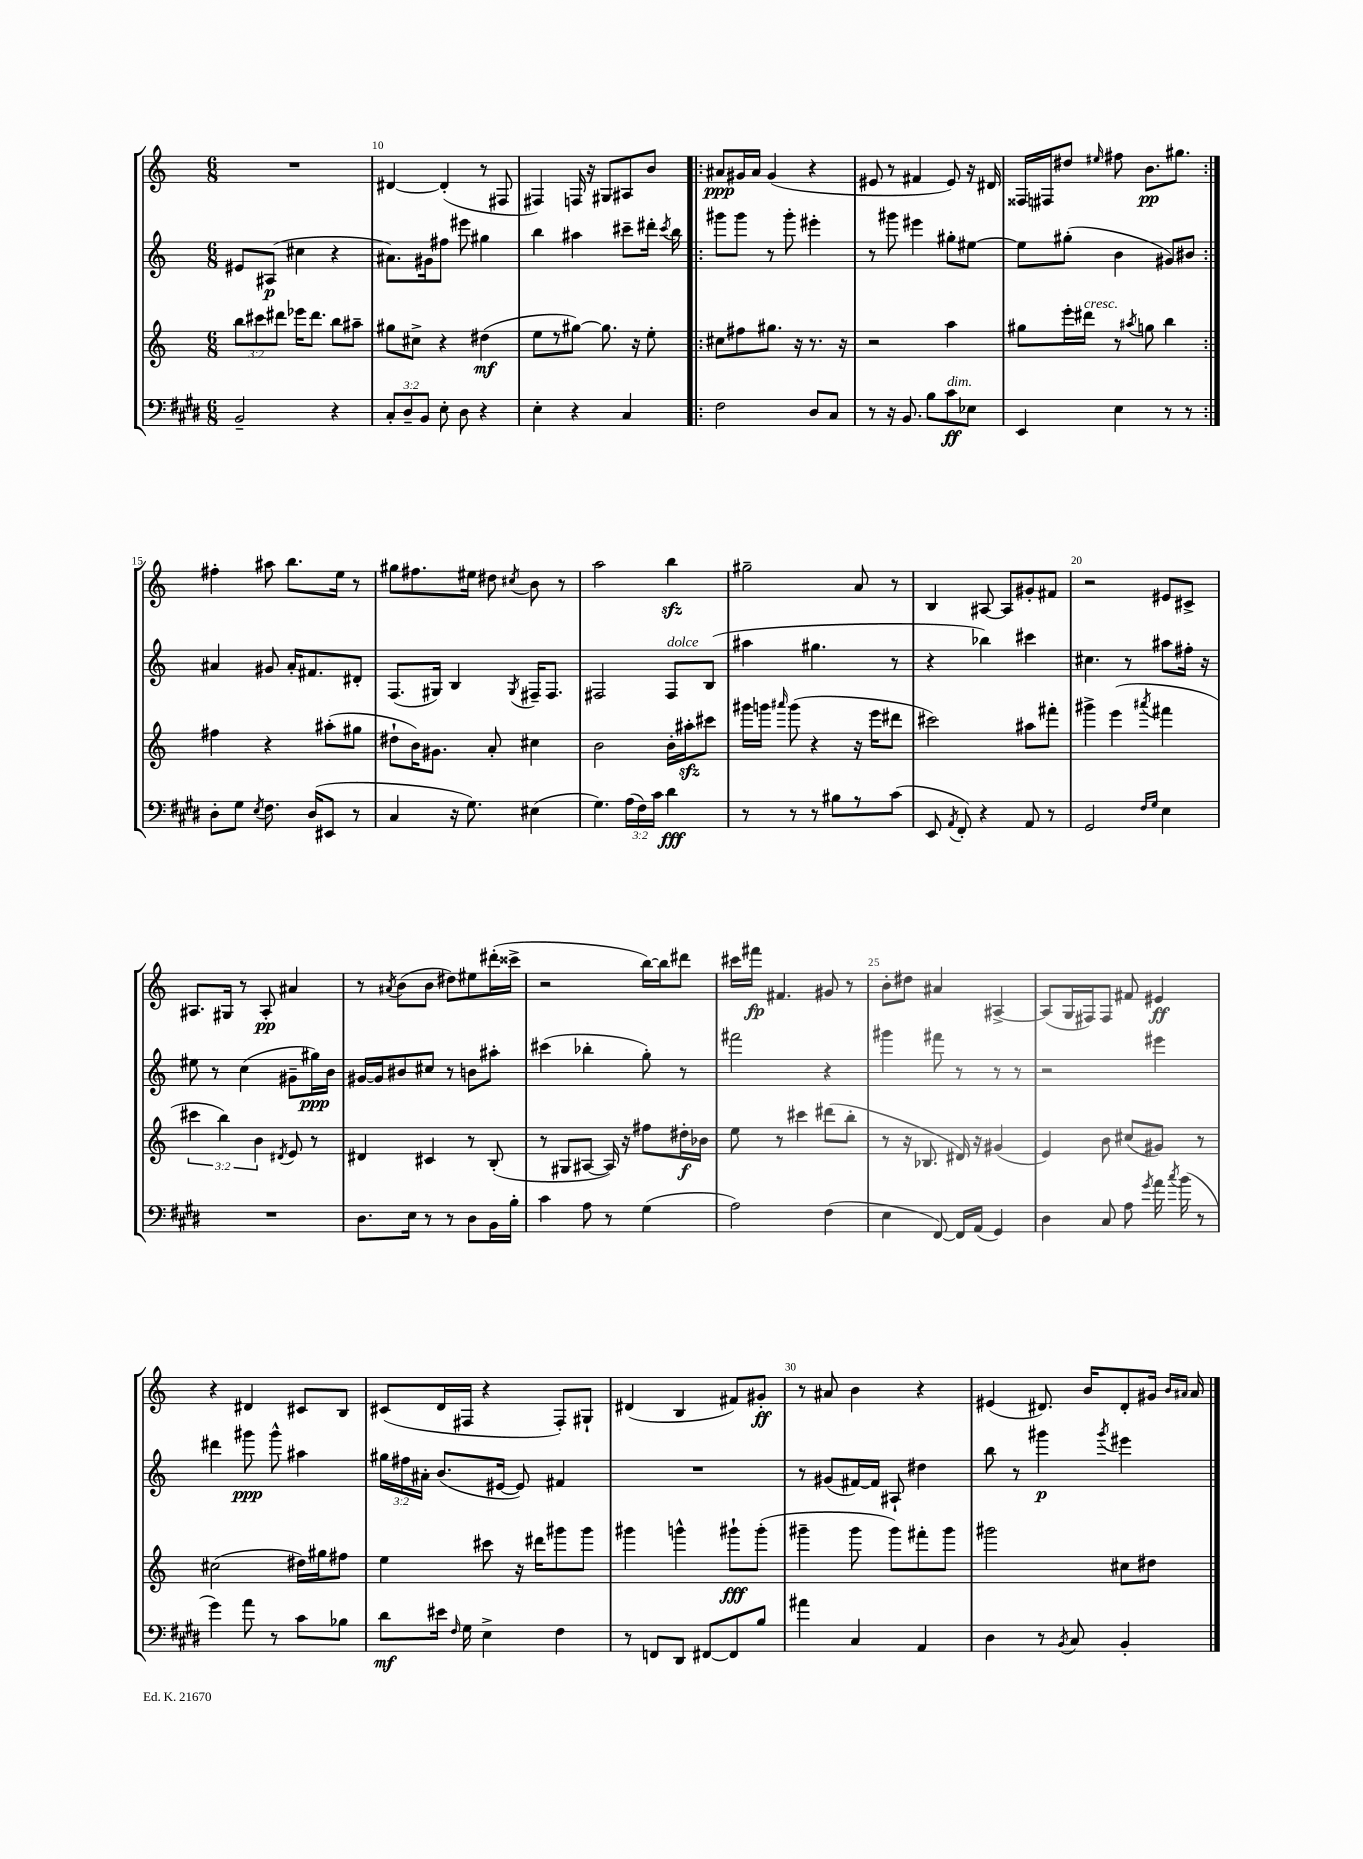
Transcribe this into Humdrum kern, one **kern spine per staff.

**kern	**dynam	**kern	**dynam	**kern	**dynam	**kern	**dynam
*part4	*part4	*part3	*part3	*part2	*part2	*part1	*part1
*staff4	*staff4	*staff3	*staff3	*staff2	*staff2	*staff1	*staff1
*clefF4	*	*clefG2	*	*clefG2	*	*clefG2	*
*k[f#c#g#d#]	*	*k[]	*	*k[]	*	*k[]	*
*M6/8	*	*M6/8	*	*M6/8	*	*M6/8	*
=9	=9	=9	=9	=9	=9	=9	=9
2BB~/	.	12bb\L	.	8e#X/L	.	2.r	.
.	.	12ccc#X\	.	.	.	.	.
.	.	.	.	(8A#X/J	p	.	.
.	.	12ddd#X\J	.	.	.	.	.
.	.	16eee-X\KL	.	4cc#X\	.	.	.
.	.	8.ddd#\J	.	.	.	.	.
4r	.	8bb\L	.	4r	.	.	.
.	.	8aa#X~\J	.	.	.	.	.
=10	=10	=10	=10	=10	=10	=10	=10
12C#'/L	.	8gg#X\L	.	8.a#X\L)	.	[4d#X/	.
12D#~/	.	.	.	.	.	.	.
.	.	8cc#X^\J	.	.	.	.	.
12BB/J	.	.	.	.	.	.	.
.	.	.	.	16g#X\k	.	.	.
8E'\	.	4r	.	8ff#X\J	.	(4d#'/]	.
8D#\	.	.	.	8eee#X\	.	.	.
4r	.	(4dd#X\	mf	4gg#X\	.	8r	.
.	.	.	.	.	.	8F#X/	.
=11	=11	=11	=11	=11	=11	=11	=11
4E'\	.	8ee\L	.	4bb\	.	4F#X/)	.
.	.	8r	.	.	.	.	.
4r	.	[8gg#X\J)	.	4aa#X\	.	16Fn/	.
.	.	.	.	.	.	16r	.
.	.	8.gg#\]	.	.	.	8G#X/L	.
4C#/	.	.	.	8ccc#X~\L	.	8A#X/	.
.	.	16r	.	.	.	.	.
.	.	8ee'\	.	16ddd#X'\Jk	.	8b/J	.
.	.	.	.	8qccc#/	.	.	.
.	.	.	.	16bb\	.	.	.
=12!|:	=12!|:	=12!|:	=12!|:	=12!|:	=12!|:	=12!|:	=12!|:
2F#\	.	8cc#X\L	.	8ggg#X\L	.	8a#X/L	ppp
.	.	8ff#X\	.	8ggg#\J	.	16g#X/L	.
.	.	.	.	.	.	16a#/JJ	.
.	.	8.gg#X\J	.	8r	.	(4g#/	.
.	.	.	.	8ggg#'\	.	.	.
.	.	16r	.	.	.	.	.
8D#/L	.	8.r	.	4eee#X'\	.	4r	.
8C#/J	.	.	.	.	.	.	.
.	.	16r	.	.	.	.	.
=13	=13	=13	=13	=13	=13	=13	=13
8r	.	2r	.	8r	.	8e#X/	.
16r	.	.	.	8ggg#X\	.	8r	.
8.BB/	.	.	.	.	.	.	.
.	.	.	.	4eee#X\	.	4f#X/	.
8B\L	.	.	.	.	.	.	.
!LO:TX:a:i:t=dim.	!	!	!	!	!	!	!
8c#\	ff	4aa\	.	8gg#X'\L	.	8e#/)	.
8E-X\J	.	.	.	[8ee#X\J	.	16r	.
.	.	.	.	.	.	16d#X/	.
=14	=14	=14	=14	=14	=14	=14	=14
4EE/	.	8gg#X\L	.	8ee#\L]	.	16F##X/LL	.
.	.	.	.	.	.	16F#X/J	.
.	.	16eee'\L	.	(8gg#X'\J	.	8dd#X/J	.
!	!	!LO:TX:a:i:t=cresc.	!	!	!	!	!
.	.	16ddd#X\JJ	.	.	.	.	.
.	.	.	.	.	.	16qqee#X/	.
4E\	.	8r	.	4b\	.	8ff#X\	.
.	.	8qaa#X/	.	.	.	.	.
.	.	8ggn\	.	.	.	8.b\L	pp
8r	.	4bb\	.	8g#X/L)	.	.	.
.	.	.	.	.	.	8.gg#X\J	.
8r	.	.	.	8b#X/J	.	.	.
!!LO:LB:g=z
=15:|!	=15:|!	=15:|!	=15:|!	=15:|!	=15:|!	=15:|!	=15:|!
8D#'\L	.	4ff#X\	.	4a#X/	.	4ff#X'\	.
8G#\J	.	.	.	.	.	.	.
8qE/	.	.	.	.	.	.	.
8.F#\	.	4r	.	8g#X/	.	8aa#X\	.
.	.	.	.	16a#'/KL	.	8.bb\L	.
(16D#/KL	.	.	.	8.f#X/	.	.	.
8EE#X/J	.	(8aa#X'\L	.	.	.	.	.
.	.	.	.	.	.	16ee\Jk	.
8r	.	8gg#X\J	.	8d#X'/J	.	8r	.
=16	=16	=16	=16	=16	=16	=16	=16
4C#/	.	8dd#X`\L	.	(8.F/L	.	8gg#X\L	.
.	.	16b\K)	.	.	.	8.ff#X\	.
.	.	8.g#X\J	.	16G#X/Jk)	.	.	.
16r	.	.	.	4B/	.	.	.
8.G#\)	.	.	.	.	.	16ee#X\Jk	.
.	.	8a'/	.	.	.	8dd#X\	.
.	.	.	.	8qG#/	.	8qcc#X/	.
(4E#X\	.	4cc#X\	.	16F#X~/KL	.	8b\	.
.	.	.	.	8.F#/J	.	.	.
.	.	.	.	.	.	8r	.
=17	=17	=17	=17	=17	=17	=17	=17
4.G#\)	.	2b\	.	2F#X/	.	2aa\	.
(24A\LL	.	.	.	.	.	.	.
24F#\)	.	.	.	.	.	.	.
24c#\JJ	.	.	.	.	.	.	.
!	!	!	!	!LO:TX:a:i:t=dolce	!	!	!
4d#\	fff	16b'\LL	.	8F#/L	.	4bbzz\	.
.	.	16aa#Xzz'\J	.	.	.	.	.
.	.	8ccc#X\J	.	(8B/J	.	.	.
=18	=18	=18	=18	=18	=18	=18	=18
8r	.	16ggg#X\LL	.	4aa#X\	.	2gg#X~\	.
.	.	16gggn\JJ	.	.	.	.	.
.	.	16qqaaa#X/	.	.	.	.	.
8r	.	(8ggg\	.	.	.	.	.
8r	.	4r	.	4.gg#X\	.	.	.
8B#X\L	.	.	.	.	.	.	.
8r	.	16r	.	.	.	8a/	.
.	.	16eee\KL	.	.	.	.	.
(8c#\J	.	8ddd#X\J	.	8r	.	8r	.
=19	=19	=19	=19	=19	=19	=19	=19
8EE/	.	2ccc#X\)	.	4r	.	4B/	.
8qAA/	.	.	.	.	.	.	.
8FF#'/)	.	.	.	.	.	.	.
4r	.	.	.	4bb-X\)	.	[8A#X/	.
.	.	.	.	.	.	8A#/L]	.
8AA/	.	8aa#X\L	.	4ccc#X\	.	8g#X'/	.
8r	.	8fff#X'\J	.	.	.	8f#X/J	.
=20	=20	=20	=20	=20	=20	=20	=20
2GG#/	.	4ggg#X^\	.	4.cc#X\	.	2r	.
.	.	(4eee\	.	.	.	.	.
.	.	.	.	8r	.	.	.
16qqF#/LL	.	.	.	.	.	.	.
16qqG#/JJ	.	8qaaa#X/	.	.	.	.	.
4E\	.	4fff#X\	.	8aa#X\L	.	8e#X/L	.
.	.	.	.	16ff#X'\Jk	.	8c#X^/J	.
.	.	.	.	16r	.	.	.
!!LO:LB:g=z
=21	=21	=21	=21	=21	=21	=21	=21
2.r	.	6ccc#X\	.	8ee#X\	.	8.A#X/L	.
.	.	.	.	8r	.	.	.
.	.	6bb\)	.	.	.	.	.
.	.	.	.	.	.	16G#X/Jk	.
.	.	.	.	(4cc\	.	8r	.
.	.	6b\	.	.	.	.	.
.	.	.	.	.	.	8A#'/	pp
.	.	8qd#X/	.	.	.	.	.
.	.	8e/	.	8g#X~\L	.	4a#X/	.
.	.	8r	.	16gg#X\L)	ppp	.	.
.	.	.	.	16b\JJ	.	.	.
=22	=22	=22	=22	=22	=22	=22	=22
8.D#\L	.	4d#X/	.	[16g#X/LL	.	8r	.
.	.	.	.	16g#/J]	.	.	.
.	.	.	.	.	.	8qa#X/	.
.	.	.	.	8b#X/	.	(8b\L	.
16E\Jk	.	.	.	.	.	.	.
8r	.	4c#X/	.	8cc#X/J	.	8b\J	.
8r	.	.	.	8r	.	8dd#X\L)	.
8D#\L	.	8r	.	8bn\L	.	8ee#X\	.
16BB\L	.	(8B'/	.	8aa#X'\J	.	(16ddd#X'\L	.
16B'\JJ	.	.	.	.	.	16ccc##X^\JJ	.
=23	=23	=23	=23	=23	=23	=23	=23
4c#\	.	8r	.	(4ccc#X\	.	2r	.
.	.	8G#X/L	.	.	.	.	.
8A\	.	[8A#X/J	.	4bb-X'\	.	.	.
8r	.	16A#/])	.	.	.	.	.
.	.	16r	.	.	.	.	.
(4G#\	.	8ff#X\L	.	8gg'\)	.	[16bb\LL)	.
.	.	.	.	.	.	16bb\J]	.
.	.	16dd#X'\L	f	8r	.	8ddd#X\J	.
.	.	16b-X\JJ	.	.	.	.	.
=24	=24	=24	=24	=24	=24	=24	=24
2A\)	.	8ee\	.	2fff#X\	.	16ccc#X\LL	.
.	.	.	.	.	.	16fff#X\JJ	fp
.	.	8r	.	.	.	4.f#X/	.
.	.	4ccc#X\	.	.	.	.	.
(4F#\	.	(8ddd#X\L	.	4r	.	8g#X/	.
.	.	8bb'\J	.	.	.	8r	.
=25	=25	=25	=25	=25	=25	=25	=25
4E\	.	8r	.	4ggg#X\	.	8b'\L	.
.	.	16r	.	.	.	8dd#X\J	.
.	.	8.B-X/	.	.	.	.	.
[8FF#/)	.	.	.	8fff#X\	.	4a#X/	.
16FF#/LL]	.	16d#X/)	.	8r	.	.	.
(16AA/JJ	.	16r	.	.	.	.	.
4GG#/)	.	(4g#X/	.	8r	.	[4A#X^/	.
.	.	.	.	8r	.	.	.
=26	=26	=26	=26	=26	=26	=26	=26
4D#\	.	4e/)	.	2r	.	(8A#/L]	.
.	.	.	.	.	.	16G/L	.
.	.	.	.	.	.	16F#X/J)	.
8C#/	.	8b\	.	.	.	8F#/J	.
8A\	.	(8cc#X/L	.	.	.	8f#X/	.
8qg#/	.	.	.	.	.	.	.
16a\	.	8g#X/J)	.	4eee#X\	.	4e#X/	ff
8qcc#/	.	.	.	.	.	.	.
(16b\	.	.	.	.	.	.	.
8r	.	8r	.	.	.	.	.
!!LO:LB:g=z
=27	=27	=27	=27	=27	=27	=27	=27
4g#\)	.	(2cc#X\	.	4ddd#X\	.	4r	.
8a\	.	.	.	8ggg#X\	ppp	4d#X/	.
8r	.	.	.	8ggg#^^\	.	.	.
8c#\L	.	16dd#X\LL)	.	4aa#X\	.	8c#X/L	.
.	.	16gg#X\J	.	.	.	.	.
8B-X\J	.	8ff#X\J	.	.	.	8B/J	.
=28	=28	=28	=28	=28	=28	=28	=28
8d#\L	mf	4ee\	.	24gg#X\LL	.	(8c#X/L	.
.	.	.	.	24ff#X\	.	.	.
.	.	.	.	24a#X'\JJ	.	.	.
16e#X\Jk	.	.	.	(8.b/L	.	16d/L	.
16qqF#/	.	.	.	.	.	.	.
16G#\	.	.	.	.	.	16F#X/JJ	.
4E^\	.	8ccc#X\	.	.	.	4r	.
.	.	.	.	[16e#X/Jk	.	.	.
.	.	16r	.	8e#/])	.	.	.
.	.	16ddd#X\KL	.	.	.	.	.
4F#\	.	8ggg#X\	.	4f#X/	.	8F#'/L)	.
.	.	8ggg#\J	.	.	.	8G#X`/J	.
=29	=29	=29	=29	=29	=29	=29	=29
8r	.	4ggg#X\	.	2.r	.	(4d#X/	.
8FFn/L	.	.	.	.	.	.	.
8DD#/J	.	4gggn^^\	.	.	.	4B/	.
[8FF#X/L	.	.	.	.	.	.	.
8FF#/]	.	8ggg#X`\L	fff	.	.	8f#X/L)	.
8B/J	.	(8ggg#'\J	.	.	.	8g#X'/J	ff
=30	=30	=30	=30	=30	=30	=30	=30
4a#X\	.	4ggg#X~\	.	8r	.	8r	.
.	.	.	.	(8g#X/L	.	8a#X/	.
4C#/	.	8ggg#\	.	[16f#X/L)	.	4b\	.
.	.	.	.	16f#/JJ]	.	.	.
.	.	8ggg#\L)	.	8A#X`/	.	.	.
4AA/	.	8fff#X'\	.	4dd#X\	.	4r	.
.	.	8ggg#\J	.	.	.	.	.
=31	=31	=31	=31	=31	=31	=31	=31
4D#\	.	2ggg#X\	.	8bb\	.	(4e#X/	.
.	.	.	.	8r	.	.	.
8r	.	.	.	4ggg#X\	p	8.d#X/)	.
8qBB/	.	.	.	.	.	.	.
8C#/	.	.	.	.	.	.	.
.	.	.	.	.	.	16b/KL	.
.	.	.	.	8qggg#/	.	.	.
4BB'/	.	8cc#X\L	.	4eee#X\	.	8d#'/	.
.	.	8dd#X\J	.	.	.	16g#X/Jk	.
.	.	.	.	.	.	16qqb/LL	.
.	.	.	.	.	.	16qqa#X/JJ	.
.	.	.	.	.	.	16a#/	.
==	==	==	==	==	==	==	==
*-	*-	*-	*-	*-	*-	*-	*-
